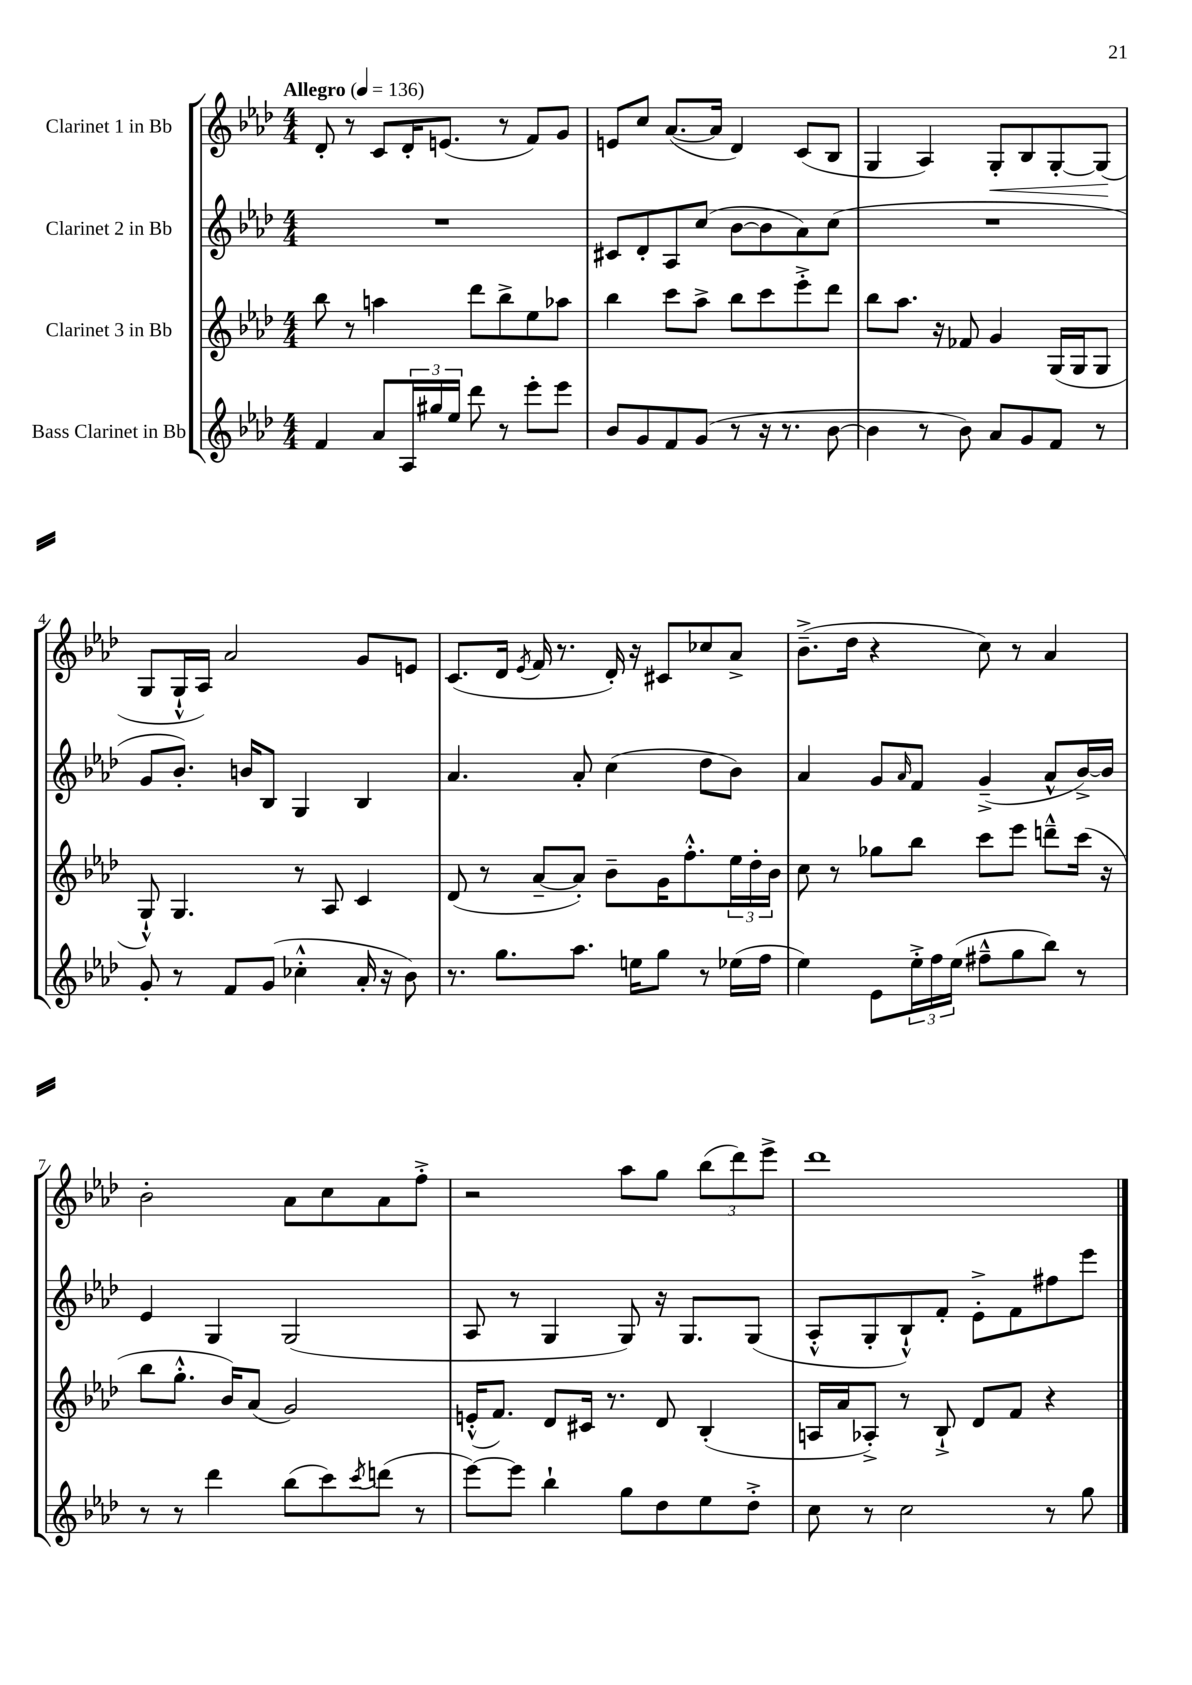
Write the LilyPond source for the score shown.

<<
\new StaffGroup <<
\new Staff = "s0" \with { instrumentName = "Clarinet 1 in Bb" } {
    \clef treble \key aes \major \numericTimeSignature \time 4/4 \tempo "Allegro" 4 = 136
    des'8-. r8 c'8 des'16-. e'8.( r8 f'8) g'8 |
    e'8 c''8 aes'8.~( aes'16 des'4) c'8( bes8 |
    g4 aes4) g8-.\< bes8 g8~-. g8\!( |
    g8 g16-!-^ aes16) aes'2 g'8 e'8 |
    c'8.( des'16 \acciaccatura { ees'8 } f'16 r8. des'16-.) r16 cis'8 ces''8 aes'8-> |
    bes'8.--->( des''16 r4 c''8) r8 aes'4 |
    bes'2-. aes'8 c''8 aes'8 f''8-.-> |
    r2 aes''8 g''8 \tuplet 3/2 { bes''8( des'''8) ees'''8-> } |
    des'''1 \bar "|." |
}
\new Staff = "s1" \with { instrumentName = "Clarinet 2 in Bb" } {
    \clef treble \key aes \major \numericTimeSignature \time 4/4
    R1 |
    cis'8 des'8-. aes8 c''8( bes'8~ bes'8 aes'8) c''8( |
    R1 |
    g'8 bes'8.-.) b'16 bes8 g4 bes4 |
    aes'4. aes'8-. c''4( des''8 bes'8) |
    aes'4 g'8 \grace { aes'16 } f'8 g'4--->( aes'8-^ bes'16~->) bes'16 |
    ees'4 g4 g2( |
    aes8 r8 g4 g8) r16 g8. g8( |
    aes8-.-^ g8-. bes8-!-^) f'8-. ees'8-.-> f'8 fis''8 ees'''8 \bar "|." |
}
\new Staff = "s2" \with { instrumentName = "Clarinet 3 in Bb" } {
    \clef treble \key aes \major \numericTimeSignature \time 4/4
    bes''8 r8 a''4 des'''8 bes''8-> ees''8 aes''8 |
    bes''4 c'''8 aes''8-> bes''8 c'''8 ees'''8-.-> des'''8 |
    bes''8 aes''8. r16 fes'8 g'4 g16( g16 g8 |
    g8-!-^) g4. r8 aes8 c'4 |
    des'8( r8 aes'8~-- aes'8-.) bes'8-- g'16 f''8.-.-^ \tuplet 3/2 { ees''16 des''16-. bes'16 } |
    c''8 r8 ges''8 bes''8 c'''8 ees'''8 d'''8---^ c'''16( r16 |
    bes''8 g''8.-.-^ bes'16) aes'8( g'2) |
    e'16-.-^( f'8.) des'8 cis'16 r8. des'8 bes4-.( |
    a16 aes'16 aes8-.->) r8 bes8-!-> des'8 f'8 r4 \bar "|." |
}
\new Staff = "s3" \with { instrumentName = "Bass Clarinet in Bb" } {
    \clef treble \key aes \major \numericTimeSignature \time 4/4
    f'4 aes'8 \tuplet 3/2 { aes16 gis''16 ees''16 } des'''8 r8 ees'''8-. ees'''8 |
    bes'8 g'8 f'8 g'8( r8 r16 r8. bes'8~ |
    bes'4 r8 bes'8) aes'8 g'8 f'8 r8 |
    g'8-. r8 f'8 g'8( ces''4-.-^ aes'16-. r16 bes'8) |
    r8. g''8. aes''8. e''16 g''8 r8 ees''16( f''16 |
    ees''4) ees'8 \tuplet 3/2 { ees''16-.-> f''16 ees''16( } fis''8---^ g''8 bes''8) r8 |
    r8 r8 des'''4 bes''8( c'''8) \acciaccatura { c'''8 } d'''8( r8 |
    ees'''8~) ees'''8 bes''4-! g''8 des''8 ees''8 des''8-.-> |
    c''8 r8 c''2 r8 g''8 \bar "|." |
}
>>
>>
